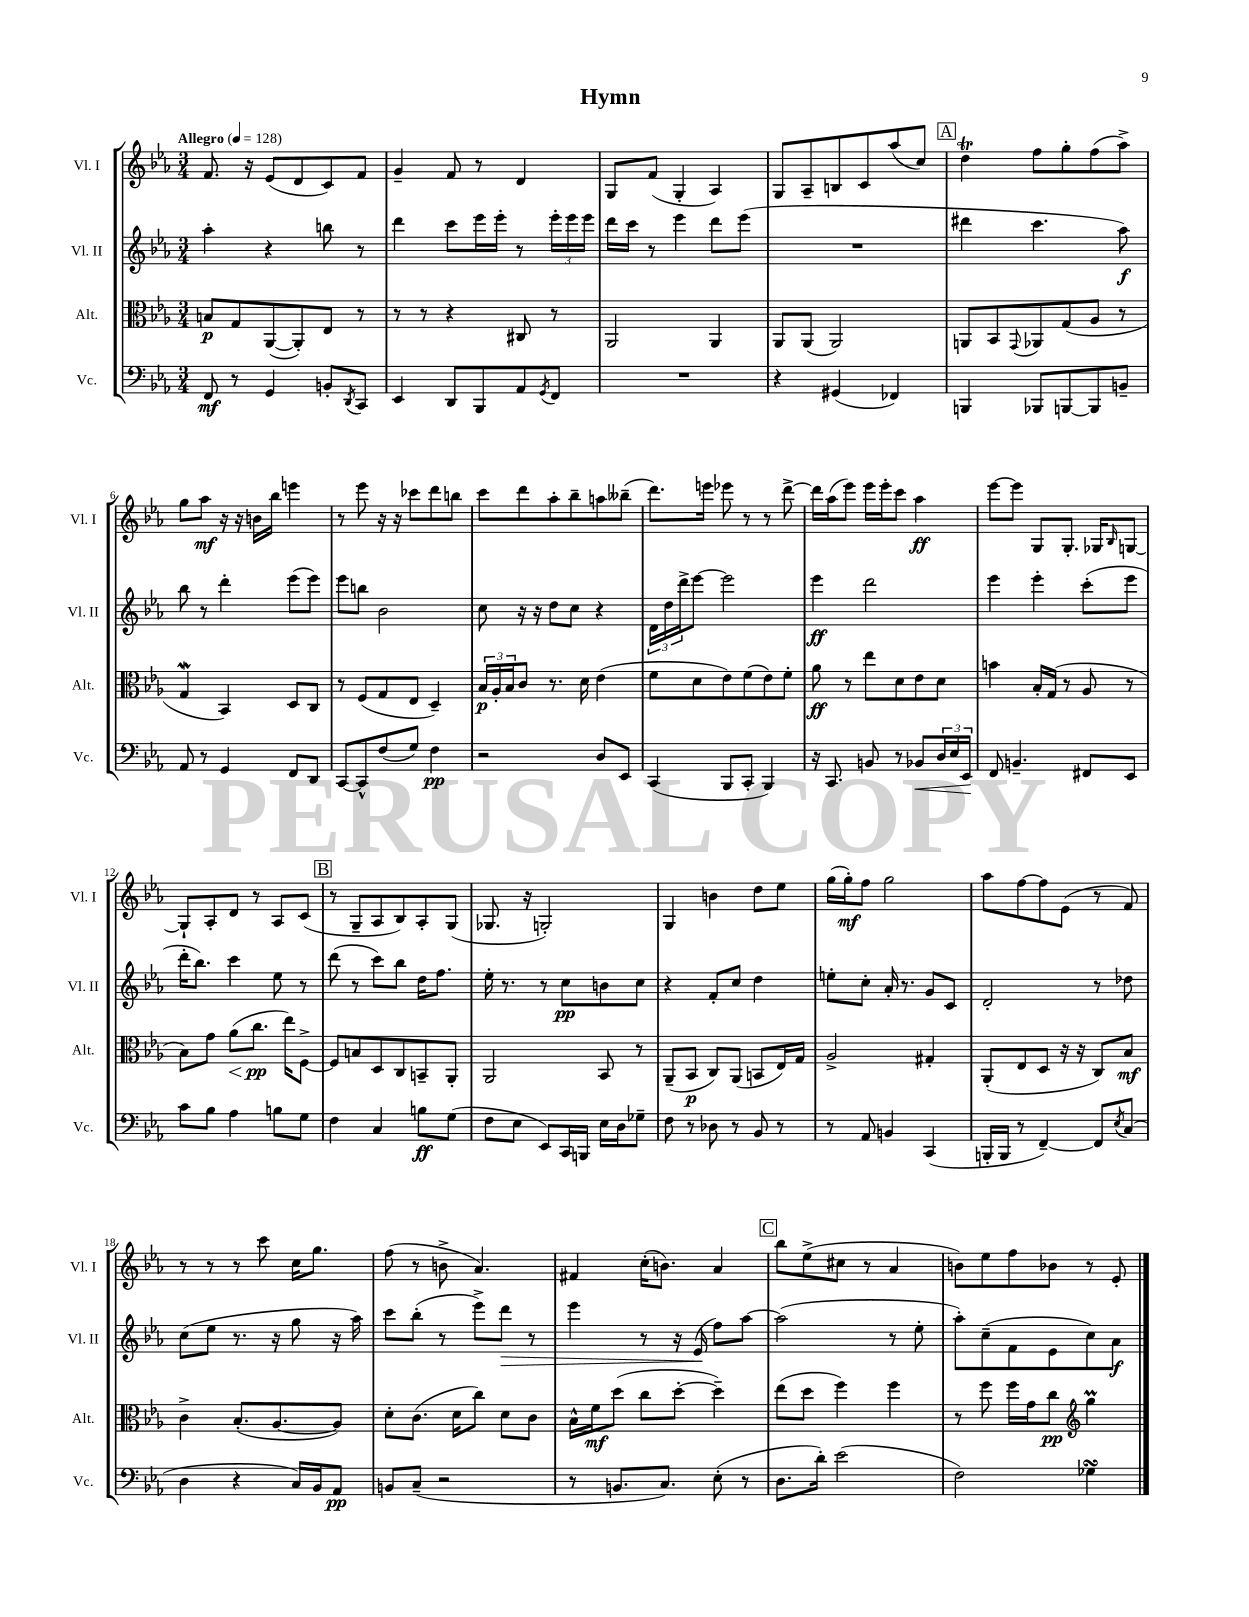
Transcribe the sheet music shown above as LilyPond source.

\header { title = "Hymn" }
<<
\new StaffGroup <<
\new Staff = "s0" \with { instrumentName = "Vl. I" shortInstrumentName = "Vl. I" } {
    \clef treble \key ees \major \numericTimeSignature \time 3/4 \tempo "Allegro" 4 = 128
    f'8. r16 ees'8( d'8 c'8) f'8 |
    g'4-- f'8 r8 d'4 |
    g8 f'8( g4-. aes4) |
    g8 aes8-- b8 c'8 aes''8( c''8) |
    \mark \markup { \box "A" } d''4\trill f''8 g''8-. f''8( aes''8->) |
    g''8 aes''8\mf r16 r16 b'16 bes''16 e'''4 |
    r8 ees'''8 r16 r16 ces'''8 d'''8 b''8 |
    c'''8 d'''8 aes''8-. bes''8-- a''8 beses''8--( |
    d'''8.) e'''16 ees'''8 r8 r8 d'''8~-> |
    d'''16 aes''16( ees'''8) ees'''16 ees'''16-. c'''8 aes''4\ff |
    ees'''8~ ees'''8 g8 g8.-. ges16 \grace { bes16 } g8~ |
    g8-! aes8-. d'8 r8 aes8 c'8( |
    \mark \markup { \box "B" } r8 g8-- aes8 bes8) aes8-. g8( |
    ges8. r16 g2-.) |
    g4 b'4 d''8 ees''8 |
    g''16( g''16-.\mf) f''8 g''2 |
    aes''8 f''8~ f''8 ees'8( r8 f'8) |
    r8 r8 r8 c'''8 c''16 g''8. |
    f''8( r8 b'8-> aes'4.) |
    fis'4 c''16-.( b'8.) aes'4 |
    \mark \markup { \box "C" } bes''8 ees''8->( cis''8 r8 aes'4 |
    b'8) ees''8 f''8 bes'8 r8 ees'8-. \bar "|." |
}
\new Staff = "s1" \with { instrumentName = "Vl. II" shortInstrumentName = "Vl. II" } {
    \clef treble \key ees \major \numericTimeSignature \time 3/4
    aes''4-. r4 b''8 r8 |
    d'''4 c'''8 ees'''16 ees'''16-. r8 \tuplet 3/2 { ees'''16-. ees'''16 ees'''16 } |
    d'''16 c'''16 r8 ees'''4 d'''8 ees'''8( |
    R2. |
    \mark \markup { \box "A" } dis'''4 c'''4. aes''8\f) |
    bes''8 r8 d'''4-. ees'''8( ees'''8) |
    ees'''8 b''8 bes'2 |
    c''8 r16 r16 d''8 c''8 r4 |
    \tuplet 3/2 { d'16 d''16 d'''16-> } ees'''8~ ees'''2 |
    ees'''4\ff d'''2 |
    ees'''4 ees'''4-. c'''8-.( ees'''8 |
    d'''16-. bes''8.) c'''4 ees''8 r8 |
    \mark \markup { \box "B" } d'''8( r8 c'''8) bes''8 d''16 f''8. |
    ees''16-. r8. r8 c''8\pp b'8 c''8 |
    r4 f'8-. c''8 d''4 |
    e''8-. c''8-. aes'16-. r8. g'8 c'8 |
    d'2-. r8 des''8 |
    c''8( ees''8 r8. r16 g''8 r16 aes''16) |
    c'''8 bes''8-.( r8 ees'''8->) d'''8\> r8 |
    ees'''4 r8 r16 ees'16\!( f''8) aes''8~ |
    \mark \markup { \box "C" } aes''2( r8 ees''8-. |
    aes''8-.) c''8--( f'8 ees'8 c''8) aes'8\f \bar "|." |
}
\new Staff = "s2" \with { instrumentName = "Alt." shortInstrumentName = "Alt." } {
    \clef alto \key ees \major \numericTimeSignature \time 3/4
    b8\p g8 aes,8~( aes,8-.) ees8 r8 |
    r8 r8 r4 cis8 r8 |
    aes,2 aes,4 |
    aes,8 aes,8( aes,2) |
    \mark \markup { \box "A" } a,8 bes,8 \appoggiatura { g,8 } aes,8 g8( aes8 r8 |
    g4\mordent bes,4) d8 c8 |
    r8 f8( g8 ees8 d4--) |
    \tuplet 3/2 { bes16\p aes16-. bes16 } c'8 r8. d'16 ees'4( |
    f'8 d'8 ees'8) f'8( ees'8) f'8-. |
    aes'8\ff r8 ees''8 d'8 ees'8 d'8 |
    b'4 bes16-. g16( r8 aes8 r8 |
    bes8) g'8 aes'8\<( c''8.\pp\! ees''16) f8~-> |
    \mark \markup { \box "B" } f8 b8 d8 c8 b,8-- aes,8-. |
    aes,2 bes,8 r8 |
    aes,8--( bes,8\p c8) aes,8( b,8 ees16) g16 |
    aes2-> gis4-. |
    aes,8-.( ees8 d8 r16 r16 c8) bes8\mf |
    c'4-> bes8.-.( aes8.~ aes8) |
    d'8-. c'8.( d'16 c''8) d'8 c'8 |
    bes16-^ f'16\mf d''8( c''8 d''8~-. d''4--) |
    \mark \markup { \box "C" } ees''8( d''8 f''4) f''4 |
    r8 f''8 f''16 g'16 c''8\pp \clef treble g''4\prall \bar "|." |
}
\new Staff = "s3" \with { instrumentName = "Vc." shortInstrumentName = "Vc." } {
    \clef bass \key ees \major \numericTimeSignature \time 3/4
    f,8\mf r8 g,4 b,8-. \acciaccatura { d,8 } c,8 |
    ees,4 d,8 bes,,8 aes,8 \acciaccatura { g,8 } f,8 |
    R2. |
    r4 gis,4( fes,4) |
    \mark \markup { \box "A" } b,,4 bes,,8 b,,8~ b,,8 b,8-- |
    aes,8 r8 g,4 f,8 d,8 |
    c,8~ c,8-^ f8( g8) f4\pp |
    r2 d8 ees,8 |
    c,4( bes,,8 c,8-. bes,,4) |
    r16 c,8. b,8 r8 bes,8\< \tuplet 3/2 { d16 ees16 ees,16\! } |
    f,8 b,4.-- fis,8 ees,8 |
    c'8 bes8 aes4 b8 g8 |
    \mark \markup { \box "B" } f4 c4 b8\ff g8( |
    f8 ees8 ees,8) c,16 b,,16 ees16 d16 ges8-- |
    f8 r8 des8 r8 bes,8 r8 |
    r8 aes,8 b,4 c,4( |
    b,,16-. b,,16 r8 f,4~--) f,8 \acciaccatura { ees8 } c8( |
    d4 r4 c16) bes,16 aes,8\pp |
    b,8 c8--( r2 |
    r8 b,8. c8.) ees8-.( r8 |
    \mark \markup { \box "C" } d8. d'16-.) ees'2( |
    f2) ges4\turn \bar "|." |
}
>>
>>
